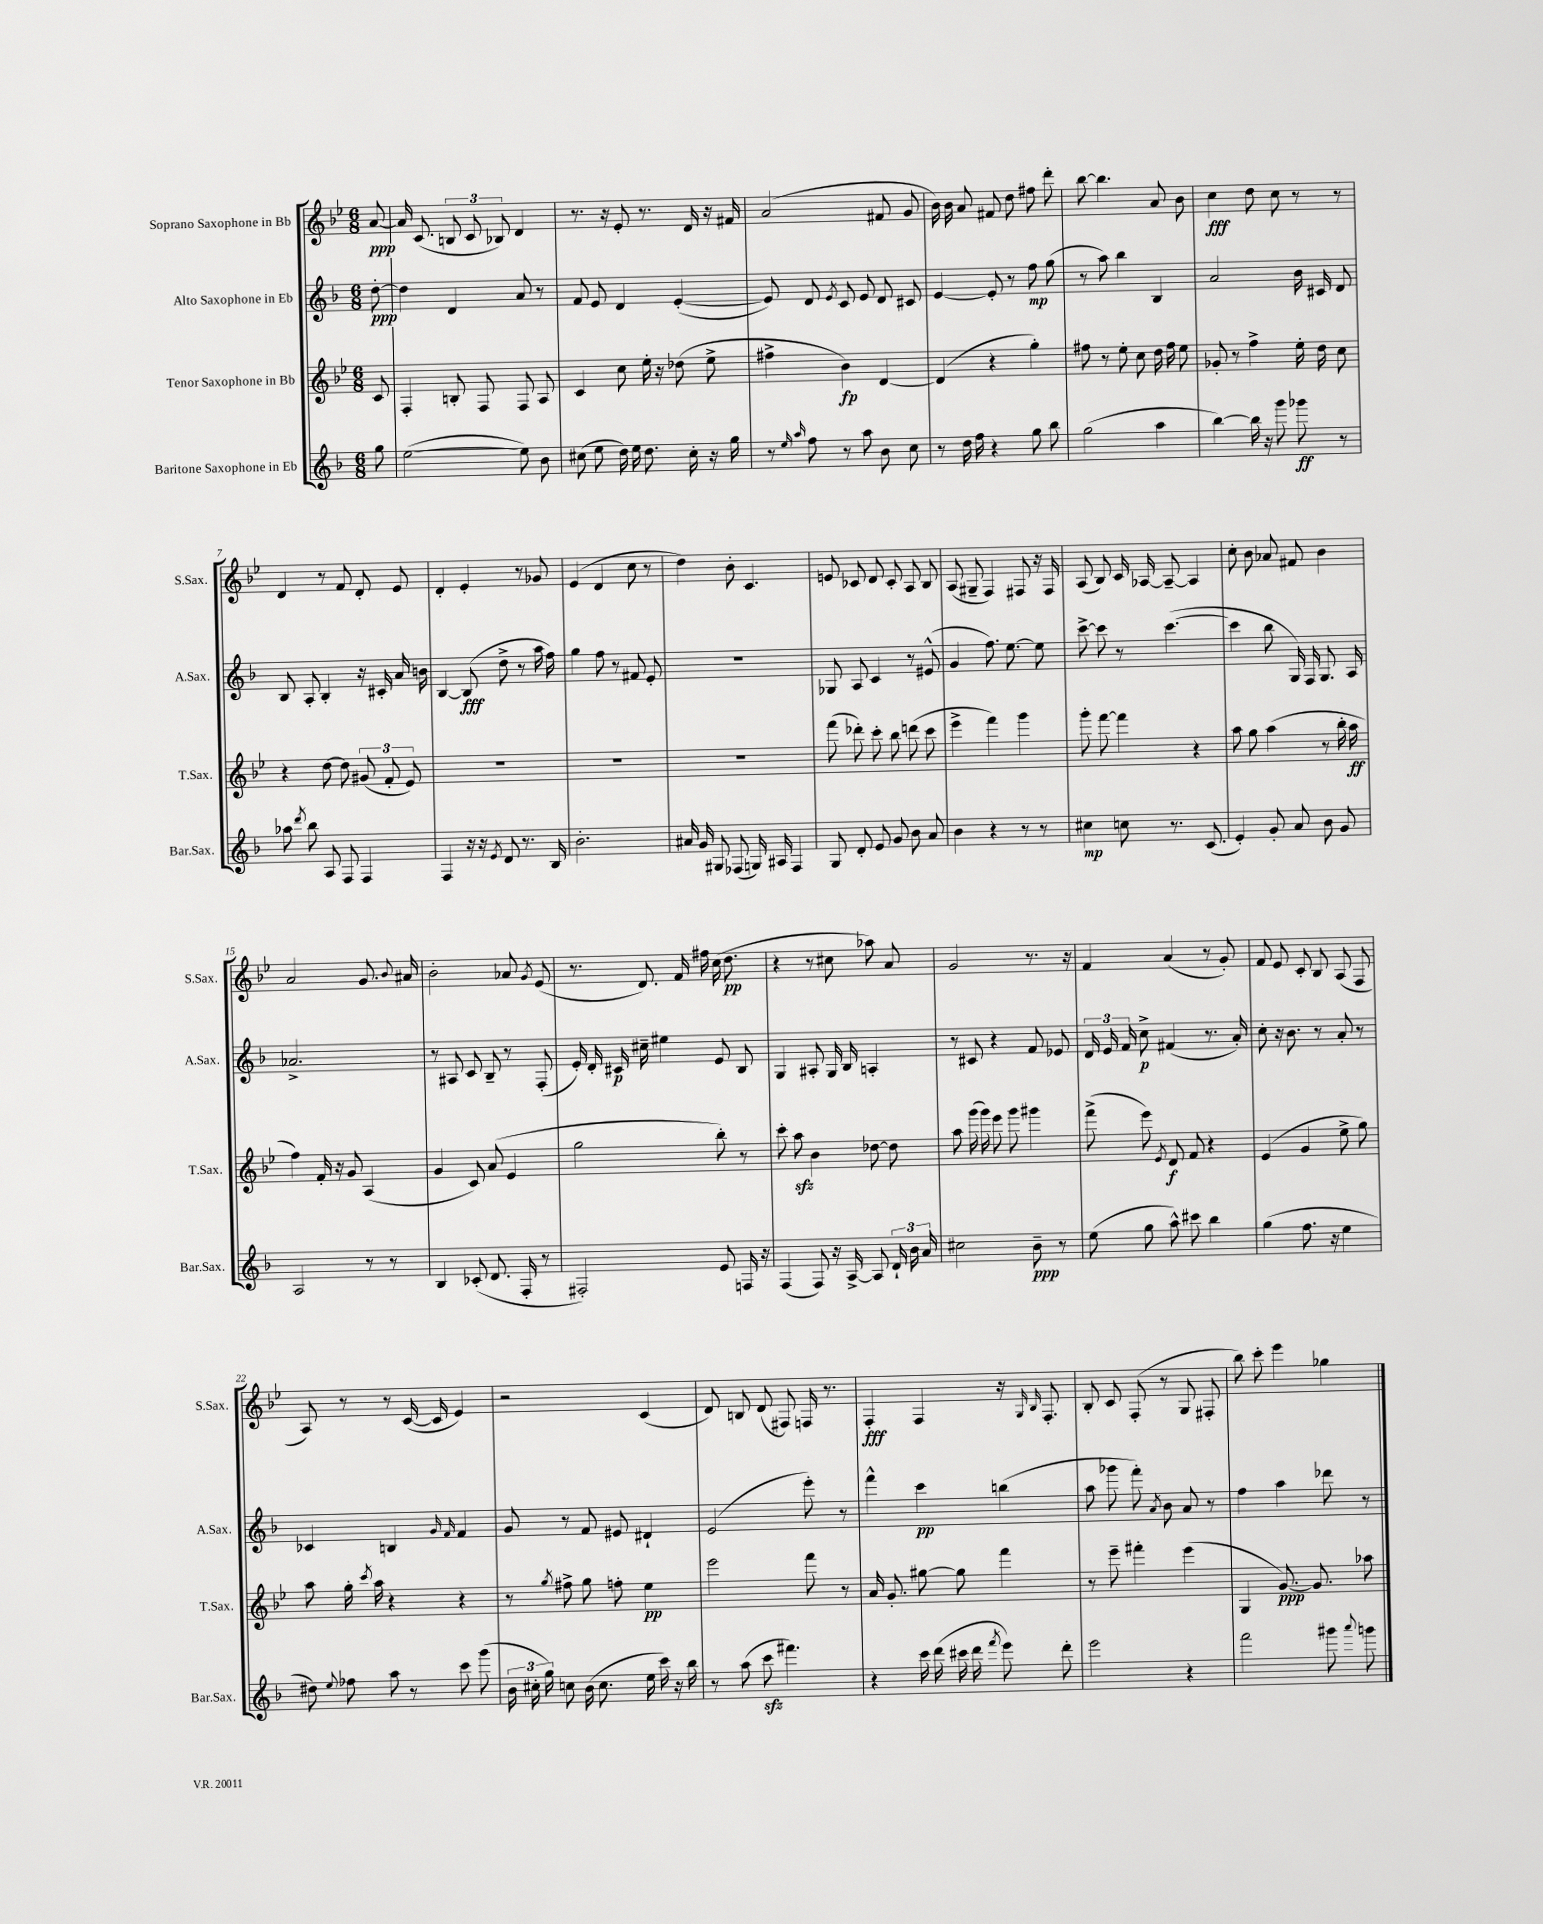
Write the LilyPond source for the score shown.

<<
\new StaffGroup <<
\new Staff = "s0" \with { instrumentName = "Soprano Saxophone in Bb" shortInstrumentName = "S.Sax." } {
    \clef treble \key bes \major \numericTimeSignature \time 6/8 \partial 8
    \autoBeamOff a'8~\ppp |
    a'16 c'8.( \tuplet 3/2 { b8 c'8 bes8) } d'4 |
    r8. r16 ees'8-. r8. d'16 r16 fis'16 |
    a'2( fis'8 g'8 |
    bes'16) bes'16 a'8 fis'8 d''8 fis''8 d'''8-. |
    bes''8~ bes''4. a'8 bes'8 |
    c''4\fff d''8 c''8 r8 r8 |
    d'4 r8 f'8 d'8-. ees'8 |
    d'4-. ees'4-. r8 ges'8 |
    ees'4( d'4 c''8 r8 |
    d''4) bes'8-. c'4. |
    e'8 ces'8 d'8 ces'8-. a8 bes8 |
    a8( gis8-- f4) fis8 r16 fis16 |
    a8( bes8) c'16 aes16~ aes8~-- aes4 |
    c''8-. bes'8 aes'8 fis'8 bes'4 |
    a'2 g'8. \appoggiatura { bes'8 } ais'16 |
    bes'2-. aes'8 \acciaccatura { g'8 } ees'8( |
    r8. d'8.) f'16 fis''16 c''16( d''8.\pp |
    r4 r8 cis''8 aes''8) a'8 |
    g'2 r8. r16 |
    f'4 a'4( r8 g'8-.) |
    f'8 ees'8 c'8-. bes8 a8( f8 |
    a8) r8 r8 c'16~( c'16 ees'4) |
    r2 c'4( |
    d'8) b8 d'8( fis8) f16 r8. |
    f4-.\fff f4 r16 \grace { g16 bes16 } f8.-. |
    bes8-. c'8 f8-.( r8 g8 fis8-. |
    bes''8) c'''8-. ees'''4 ges''4 \bar "|." |
}
\new Staff = "s1" \with { instrumentName = "Alto Saxophone in Eb" shortInstrumentName = "A.Sax." } {
    \clef treble \key f \major \numericTimeSignature \time 6/8 \partial 8
    \autoBeamOff d''8~-.\ppp |
    d''4 d'4 a'8 r8 |
    f'8 e'8 d'4 e'4~-.( |
    e'8) d'8 \acciaccatura { e'8 } c'8 e'8 d'8 cis'8 |
    e'4~ e'8-. r8 f''8\mp g''8( |
    r8 a''8) bes''4 bes4 |
    a'2 bes'16 cis'16 d'8 |
    bes8 a8-. bes4-. r16 cis'16-. a'16 b'16 |
    bes4~ bes8\fff( d''8-> r8 a''16 f''16) |
    g''4 f''8 r8 fis'8 e'8-. |
    R2. |
    ges8 a8 c'4 r8 eis'8-^( |
    g'4 f''8.) e''8.~ e''8 |
    c'''8~-> c'''8 r8 c'''4.~( |
    c'''4 bes''8 g16) f16 g8. a16 |
    aes'2.-> |
    r8 ais8 c'8 bes8-- r8 f8-.( |
    e'16-.) d'16-. cis'16\p cis''16-- eis''4 e'8 bes8 |
    g4 ais8-. g16 bes16 a4-. |
    r8 cis'8 r4 f'8 ees'8 |
    \tuplet 3/2 { d'16 e'16 f'16 } c''8->\p fis'4( r8. a'16-.) |
    c''8-. r16 bes'8. r8 a'8-. r8 |
    ces'4 b4 \grace { g'16 f'16 } f'4 |
    g'8 r8 f'8 eis'8 dis'4-! |
    e'2( e'''8-.) r8 |
    f'''4-^ c'''4\pp b''4( |
    a''8 ges'''8 f'''8-.) \acciaccatura { a'8 } bes'8 a'8 r8 |
    f''4 a''4 des'''8 r8 \bar "|." |
}
\new Staff = "s2" \with { instrumentName = "Tenor Saxophone in Bb" shortInstrumentName = "T.Sax." } {
    \clef treble \key bes \major \numericTimeSignature \time 6/8 \partial 8
    \autoBeamOff c'8 |
    f4-. b8-. f8 f8 a8 |
    c'4 c''8 ees''16-. r16 des''8( ees''8-> |
    fis''4-> bes'4\fp) d'4~ |
    d'4( r4 g''4-.) |
    fis''8 r8 ees''8-. c''8 d''16 fis''16 ees''8 |
    ges'8-. r8 f''4-> ees''16-. d''16 c''8 |
    r4 d''8~ d''8 \tuplet 3/2 { gis'8( f'8-. ees'8) } |
    R2. |
    R2. |
    R2. |
    f'''8( des'''8-.) c'''8-. bes''8 d'''8( c'''8 |
    ees'''4-> f'''4) g'''4 |
    g'''8-. f'''8~ f'''4 r4 |
    a''8 g''8 a''4( r8 bes''16-. a''16\ff |
    f''4) f'16-. r16 g'8 a4( |
    g'4 c'8) a'8( ees'4 |
    g''2 bes''8-.) r8 |
    c'''8-. a''8\sfz bes'4 des''8~ des''8 |
    a''8 g'''16( g'''16) ees'''8 g'''8 gis'''4 |
    f'''8->( ees'''8) \acciaccatura { ees'8 } d'8\f f'8 r4 |
    ees'4( g'4 ees''8-> g''8) |
    a''8 g''16-. \acciaccatura { c'''8 } a''16 r4 r4 |
    r8 \acciaccatura { g''8 } fis''8-> g''8 f''8-. ees''4\pp |
    ees'''2 f'''8 r8 |
    a'16 g'8.-. gis''8~ gis''8 f'''4 |
    r8 ees'''8-- fis'''4-. ees'''4( |
    g4 g'8.~\ppp) g'8. aes''8 \bar "|." |
}
\new Staff = "s3" \with { instrumentName = "Baritone Saxophone in Eb" shortInstrumentName = "Bar.Sax." } {
    \clef treble \key f \major \numericTimeSignature \time 6/8 \partial 8
    \autoBeamOff g''8 |
    e''2~( e''8) bes'8 |
    cis''8( e''8 d''16) e''16 d''8. cis''16-. r16 g''16 |
    r8 \grace { e''16 a''16 } f''8 r8 a''8 bes'8 c''8 |
    r8 d''16 f''16 r4 g''8 bes''8 |
    g''2( a''4 |
    bes''4~) bes''16 r16 g'''8 ges'''8\ff r8 |
    aes''8 \acciaccatura { d'''8 } bes''8 a8 f8 f4 |
    f4 r16 r16 \acciaccatura { e'8 } d'8 r8. bes16 |
    bes'2.-. |
    ais'16 g'16 gis8 fes8( g16) ais16 fes4 |
    g8 d'8-. e'8 g'8 bes'8 a'8 |
    bes'4 r4 r8 r8 |
    cis''4\mp c''8 r8. c'8.( |
    e'4-.) g'8-. a'8 bes'8 g'8 |
    a2 r8 r8 |
    bes4 ces'8-.( d'8. f16-. r8 |
    fis2-.) e'8 f16 r16 |
    f4( f8) r16 a16~-> a8 \tuplet 3/2 { d'16-! bes'16 a'16 } |
    cis''2 bes'8--\ppp r8 |
    e''8( g''8 a''8-^) cis'''8 bes''4 |
    g''4( f''8. r16 e''4 |
    dis''8) \appoggiatura { e''8 } fes''8 a''8 r8 c'''8 g'''8( |
    \tuplet 3/2 { bes'16 cis''16-. g''16) } c''8 bes'16( c''8. e''16 c'''16) r16 bes''16 |
    r8 a''8( c'''8\sfz fis'''4.) |
    r4 c'''16 d'''16( cis'''16 d'''16 \acciaccatura { f'''8 } e'''8) d'''8-. |
    e'''2 r4 |
    f'''2 gis'''8 \appoggiatura { a'''8 } g'''8 \bar "|." |
}
>>
>>
